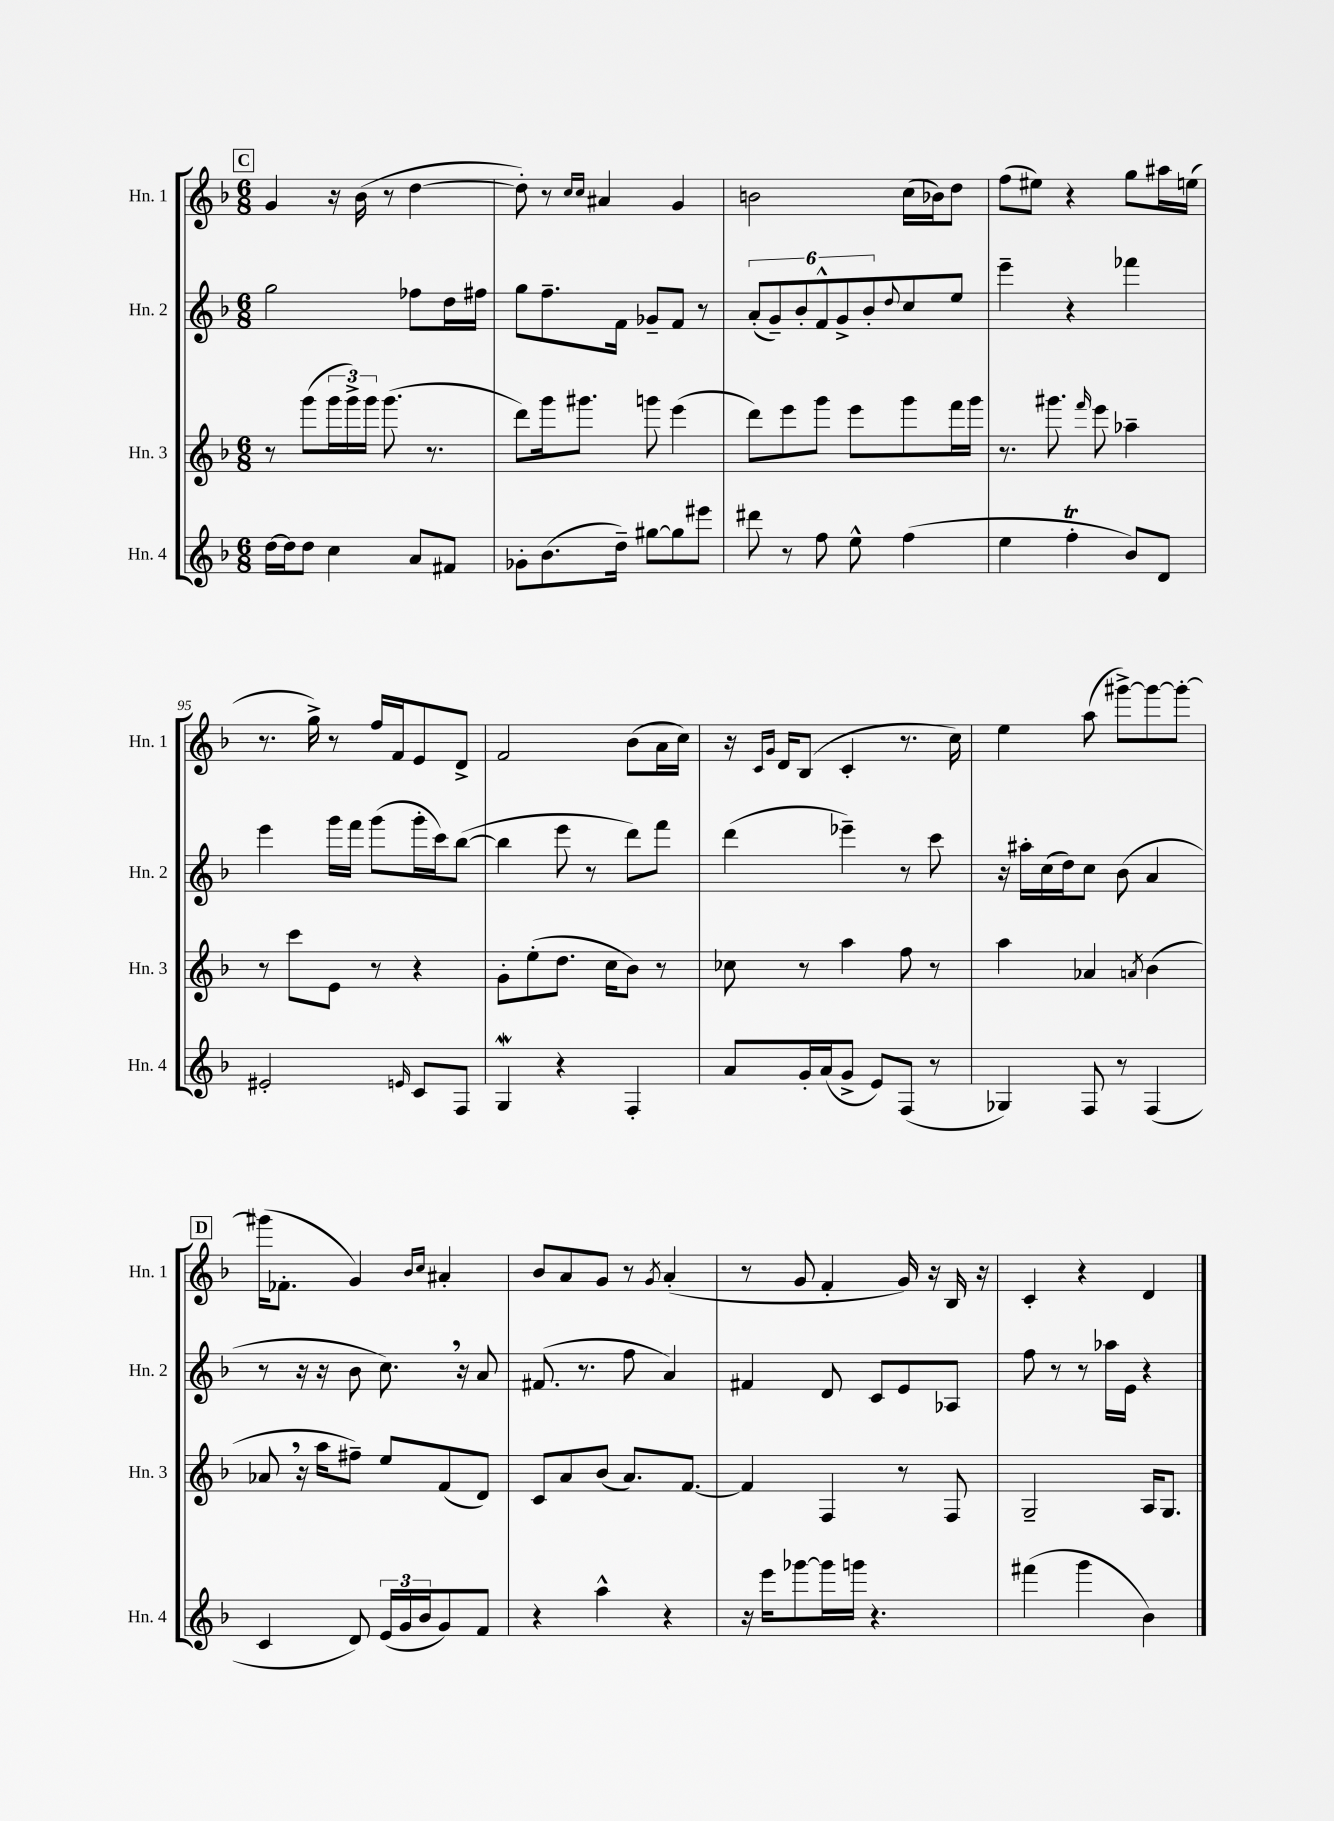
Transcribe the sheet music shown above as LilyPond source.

<<
\new StaffGroup <<
\new Staff = "s0" \with { instrumentName = "Hn. 1" shortInstrumentName = "Hn. 1" } {
    \clef treble \key f \major \numericTimeSignature \time 6/8
    \mark \markup { \box "C" } g'4 r16 bes'16( r8 d''4~ |
    d''8-.) r8 \grace { c''16 c''16 } ais'4 g'4 |
    b'2 c''16( bes'16) d''8 |
    f''8( eis''8) r4 g''8 ais''16 e''16( |
    r8. g''16->) r8 f''16 f'16 e'8 d'8-> |
    f'2 bes'8( a'16 c''16) |
    r16 \grace { c'16 g'16 } d'16 bes8( c'4-. r8. c''16) |
    e''4 a''8( gis'''8~->) gis'''8~ gis'''8~-. |
    \mark \markup { \box "D" } gis'''16( fes'8.-. g'4) \grace { bes'16 c''16 } ais'4-. |
    bes'8 a'8 g'8 r8 \acciaccatura { g'8 } a'4-.( |
    r8 g'8 f'4-. g'16) r16 bes16 r16 |
    c'4-. r4 d'4 \bar "|." |
}
\new Staff = "s1" \with { instrumentName = "Hn. 2" shortInstrumentName = "Hn. 2" } {
    \clef treble \key f \major \numericTimeSignature \time 6/8
    \mark \markup { \box "C" } g''2 fes''8 d''16 fis''16 |
    g''8 f''8.-- f'16 ges'8-- f'8 r8 |
    \tuplet 6/4 { a'8-.( g'8--) bes'8-. f'8-^ g'8-> bes'8-. } \appoggiatura { d''8 } c''8 e''8 |
    e'''4-- r4 fes'''4 |
    e'''4 g'''16 f'''16 g'''8( g'''16-. c'''16) bes''8~( |
    bes''4 e'''8 r8 d'''8) f'''8 |
    d'''4( ees'''4--) r8 c'''8 |
    r16 ais''16-. c''16( d''16) c''8 bes'8( a'4 |
    \mark \markup { \box "D" } r8 r16 r16 bes'8 c''8.) \breathe r16 a'8 |
    fis'8.( r8. f''8 a'4) |
    fis'4 d'8 c'8 e'8 aes8 |
    f''8 r8 r8 aes''16 e'16 r4 \bar "|." |
}
\new Staff = "s2" \with { instrumentName = "Hn. 3" shortInstrumentName = "Hn. 3" } {
    \clef treble \key f \major \numericTimeSignature \time 6/8
    \mark \markup { \box "C" } r8 g'''8( \tuplet 3/2 { g'''16 g'''16->) g'''16 } g'''8.( r8. |
    d'''8) g'''16 gis'''8. g'''8 e'''4( |
    d'''8) e'''8 g'''8 e'''8 g'''8 f'''16 g'''16 |
    r8. gis'''8. \grace { f'''16 } e'''8 aes''4-- |
    r8 c'''8 e'8 r8 r4 |
    g'8-. e''8-.( d''8. c''16 bes'8) r8 |
    ces''8 r8 a''4 f''8 r8 |
    a''4 aes'4 \acciaccatura { a'8 } bes'4( |
    \mark \markup { \box "D" } aes'8 \breathe r16 a''16 fis''8--) e''8 f'8( d'8) |
    c'8 a'8 bes'8( a'8.) f'8.~ |
    f'4 f4 r8 f8 |
    g2-- a16 g8. \bar "|." |
}
\new Staff = "s3" \with { instrumentName = "Hn. 4" shortInstrumentName = "Hn. 4" } {
    \clef treble \key f \major \numericTimeSignature \time 6/8
    \mark \markup { \box "C" } d''16~ d''16 d''8 c''4 a'8 fis'8 |
    ges'8-. bes'8.( d''16--) gis''8~ gis''8 eis'''8 |
    dis'''8 r8 f''8 e''8-^ f''4( |
    e''4 f''4-.\trill bes'8) d'8 |
    eis'2-. \grace { e'16 } c'8 f8 |
    g4\mordent r4 f4-. |
    a'8 g'16-. a'16( g'8-> e'8) f8( r8 |
    ges4) f8 r8 f4( |
    \mark \markup { \box "D" } c'4 d'8) \tuplet 3/2 { e'16( g'16 bes'16 } g'8) f'8 |
    r4 a''4-^ r4 |
    r16 e'''16 ges'''8~ ges'''16 g'''16 r4. |
    fis'''4( g'''4 bes'4) \bar "|." |
}
>>
>>
\layout { \context { \Score currentBarNumber = #91 } }
